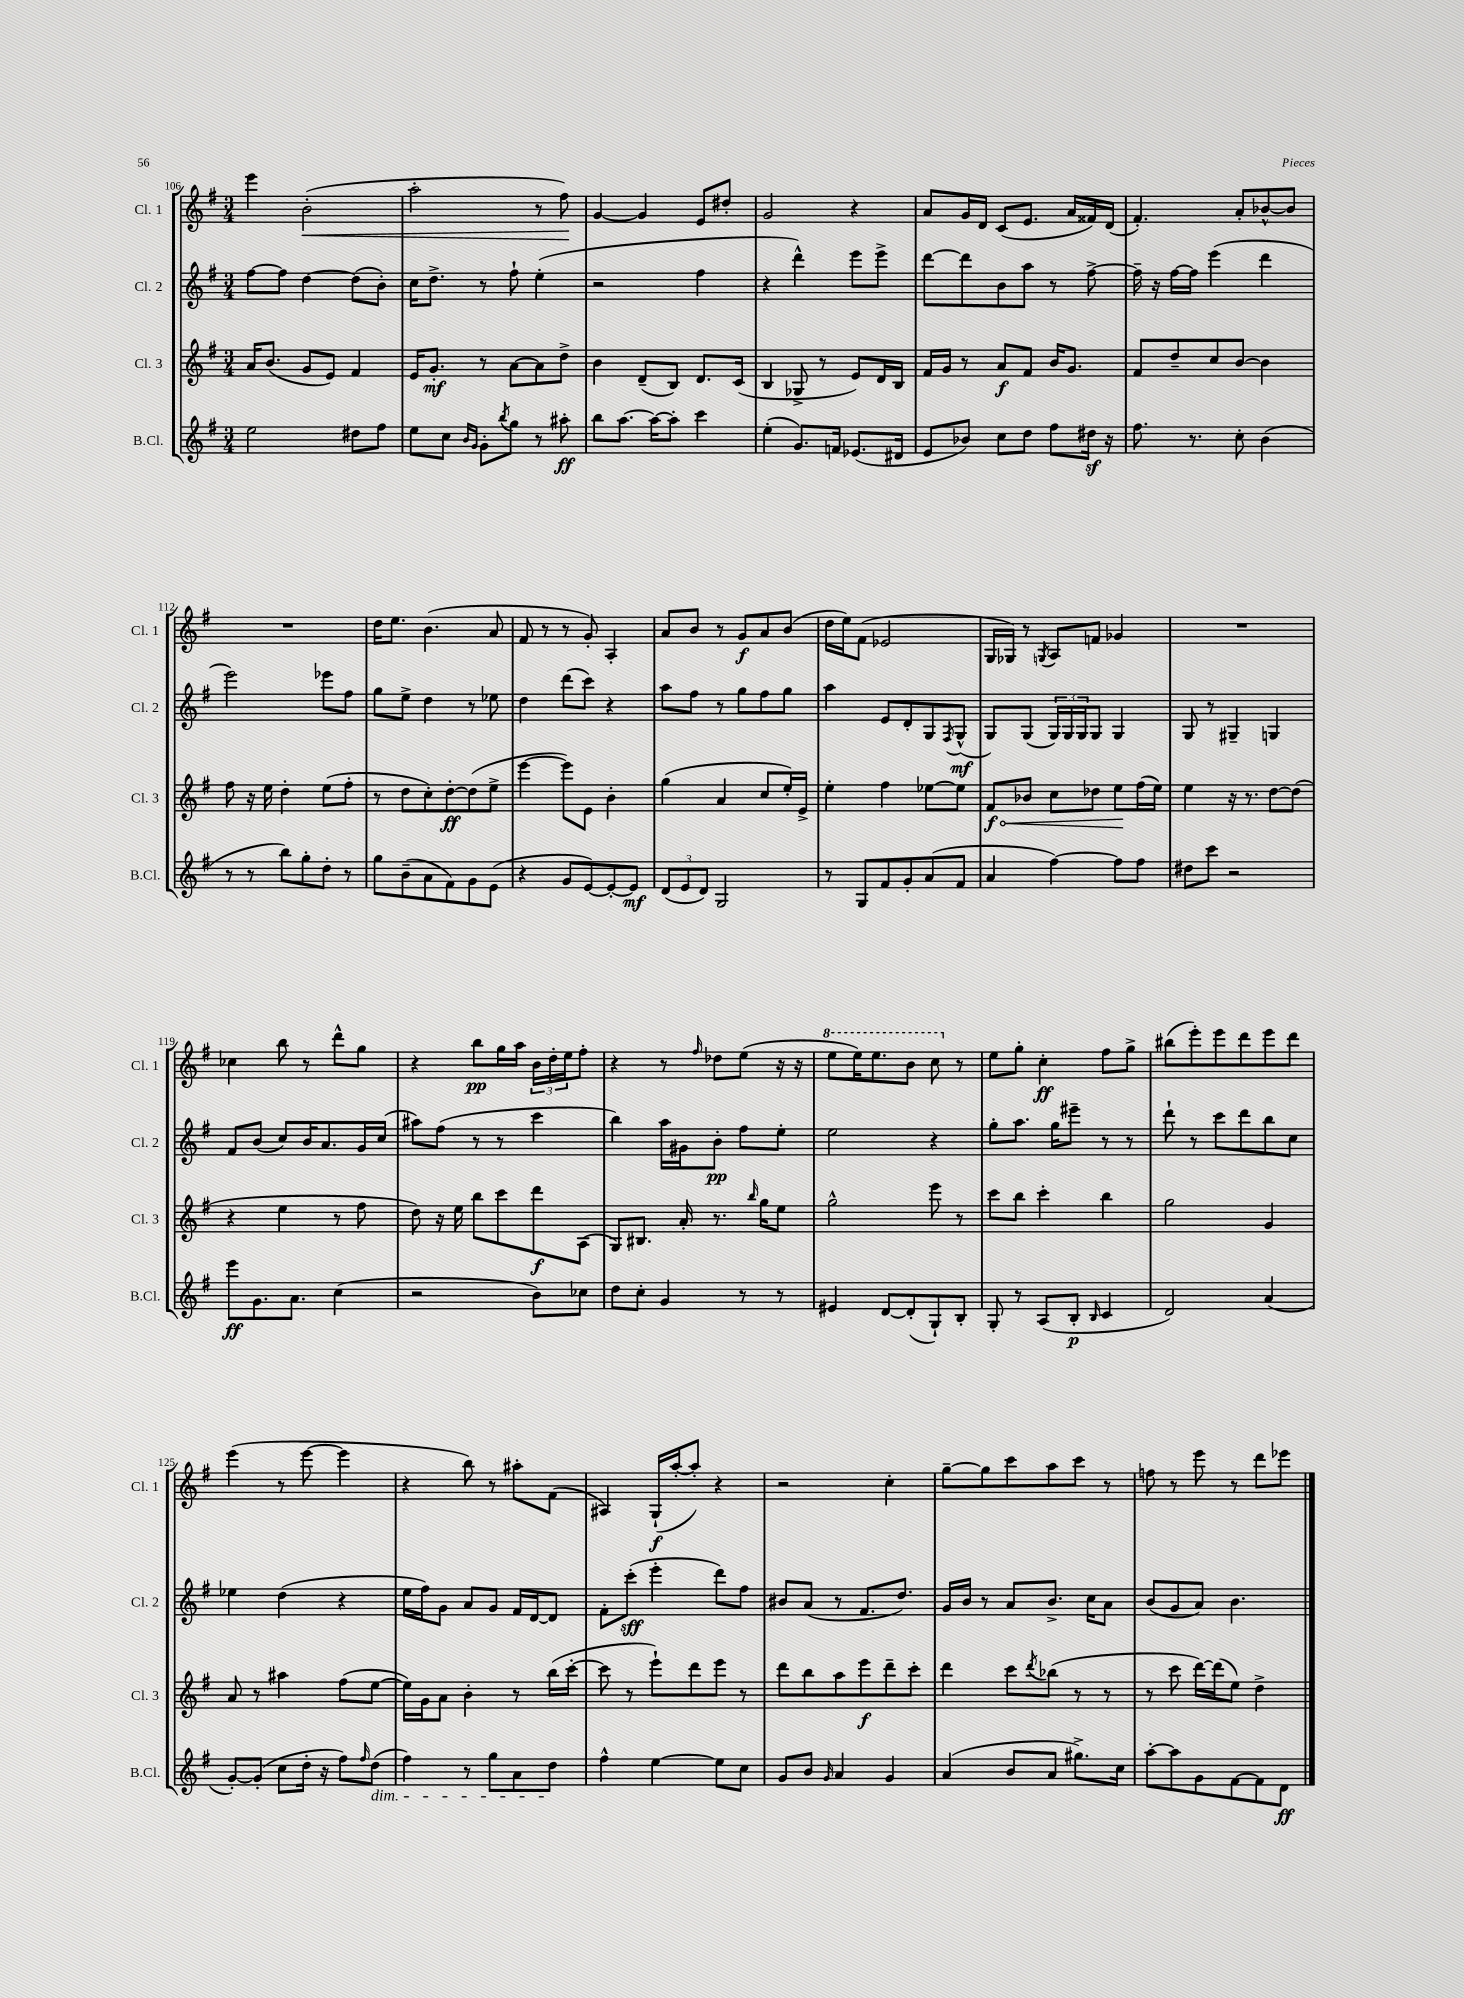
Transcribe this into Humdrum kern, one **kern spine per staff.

**kern	**dynam	**kern	**dynam	**kern	**dynam	**kern	**dynam
*part4	*part4	*part3	*part3	*part2	*part2	*part1	*part1
*staff4	*staff4	*staff3	*staff3	*staff2	*staff2	*staff1	*staff1
*I"B.Cl.	*	*I"Cl. 3	*	*I"Cl. 2	*	*I"Cl. 1	*
*I'B.Cl.	*	*I'Cl. 3	*	*I'Cl. 2	*	*I'Cl. 1	*
*clefG2	*	*clefG2	*	*clefG2	*	*clefG2	*
*k[f#]	*	*k[f#]	*	*k[f#]	*	*k[f#]	*
*M3/4	*	*M3/4	*	*M3/4	*	*M3/4	*
=106	=106	=106	=106	=106	=106	=106	=106
2ee\	.	16a/KL	.	[8ff#\L	.	4eee\	.
.	.	(8.b/J	.	.	.	.	.
.	.	.	.	8ff#\J]	.	.	.
!	!	!	!	!	!	!	!LO:HP:b
.	.	8g/L	.	[4dd\	.	(2b'\	<
.	.	8e/J)	.	.	.	.	.
8dd#X\L	.	4f#/	.	(8dd\L]	.	.	.
8ff#\J	.	.	.	8b'\J)	.	.	.
=107	=107	=107	=107	=107	=107	=107	=107
8ee\L	.	16e/KL	.	16cc\KL	.	2aa'\	.
.	.	8.g'/J	mf	8.dd^\J	.	.	.
8cc\J	.	.	.	.	.	.	.
16qqb/LL	.	.	.	.	.	.	.
16qqg/JJ	.	.	.	.	.	.	.
8g'\L	.	8r	.	8r	.	.	.
8qbb/	.	.	.	.	.	.	.
8gg\J	.	[8a\L	.	8ff#`\	.	.	.
8r	.	8a\]	.	(4ee'\	.	8r	.
8aa#X'\	ff	8dd^\J	.	.	.	8ff#\)	.
.	.	.	.	.	.	.	[
=108	=108	=108	=108	=108	=108	=108	=108
8bb\L	.	4b\	.	2r	.	[4g/	.
[8.aa\J	.	.	.	.	.	.	.
.	.	(8d~/L	.	.	.	4g/]	.
16aa\KL_	.	.	.	.	.	.	.
8aa'\J]	.	8B/J)	.	.	.	.	.
4ccc\	.	8.d/L	.	4ff#\	.	8e/L	.
.	.	.	.	.	.	8dd#X'/J	.
.	.	(16c/Jk	.	.	.	.	.
=109	=109	=109	=109	=109	=109	=109	=109
(4ee'\	.	4B/	.	4r	.	2g/	.
8.g/L)	.	8G-X^/	.	4ddd^^\)	.	.	.
.	.	8r	.	.	.	.	.
16fn/Jk	.	.	.	.	.	.	.
(8.e-X/L	.	8e/L)	.	8eee\L	.	4r	.
.	.	16d/L	.	8eee^\J	.	.	.
16d#X/Jk	.	16B/JJ	.	.	.	.	.
=110	=110	=110	=110	=110	=110	=110	=110
8e/L	.	16f#/LL	.	[8ddd\L	.	8a/L	.
.	.	16g/JJ	.	.	.	.	.
8b-X/J)	.	8r	.	8ddd\]	.	16g/L	.
.	.	.	.	.	.	16d/JJ	.
8cc\L	.	8a/L	f	8b\	.	(8c/L	.
8dd\J	.	8f#/J	.	8aa\J	.	8.e/J	.
8ff#\L	.	16b/KL	.	8r	.	.	.
.	.	8.g/J	.	.	.	16a/LL	.
16dd#Xz\Jk	.	.	.	[8ff#^\	.	16f##X/)	.
16r	.	.	.	.	.	(16d/JJ	.
=111	=111	=111	=111	=111	=111	=111	=111
8.ff#\	.	8f#/L	.	16ff#~\]	.	4.f#'/)	.
.	.	.	.	16r	.	.	.
.	.	8dd~/	.	[16ff#\LL	.	.	.
8.r	.	.	.	16ff#\JJ]	.	.	.
.	.	8cc/	.	(4eee\	.	.	.
8cc'\	.	[8b/J	.	.	.	8a'/L	.
(4b\	.	4b\]	.	4ddd\	.	[8b-X^^/	.
.	.	.	.	.	.	8b-/J]	.
!!LO:LB:g=z
=112	=112	=112	=112	=112	=112	=112	=112
8r	.	8ff#\	.	2eee\)	.	2.r	.
8r	.	16r	.	.	.	.	.
.	.	16ee\	.	.	.	.	.
8bb\L)	.	4dd'\	.	.	.	.	.
8gg'\	.	.	.	.	.	.	.
8dd'\J	.	(8ee\L	.	8eee-X\L	.	.	.
8r	.	8ff#'\J	.	8ff#\J	.	.	.
=113	=113	=113	=113	=113	=113	=113	=113
8gg\L	.	8r	.	8gg\L	.	16dd\KL	.
.	.	.	.	.	.	8.ee\J	.
(8b~\	.	8dd\L	.	8ee^\J	.	.	.
8a\	.	8cc'\)	.	4dd\	.	(4.b\	.
8f#\)	.	[8dd'\	ff	.	.	.	.
8g\	.	(8dd\]	.	8r	.	.	.
(8e\J	.	8ee^\J	.	8ee-X\	.	8a/	.
=114	=114	=114	=114	=114	=114	=114	=114
4r	.	[4eee\	.	4dd\	.	8f#/	.
.	.	.	.	.	.	8r	.
8g/L	.	8eee\L])	.	(8ddd\L	.	8r	.
[8e/)	.	8e\J	.	8ccc\J)	.	8g'/)	.
8e'/_	.	4b'\	.	4r	.	4A'/	.
8e/J]	mf	.	.	.	.	.	.
=115	=115	=115	=115	=115	=115	=115	=115
(12d/L	.	(4gg\	.	8aa\L	.	8a/L	.
12e/	.	.	.	.	.	.	.
.	.	.	.	8ff#\J	.	8b/J	.
12d/J)	.	.	.	.	.	.	.
2G/	.	4a/	.	8r	.	8r	.
.	.	.	.	8gg\L	.	8g/L	f
.	.	8cc/L	.	8ff#\	.	8a/	.
.	.	16ee'/L)	.	8gg\J	.	(8b/J	.
.	.	16e^/JJ	.	.	.	.	.
=116	=116	=116	=116	=116	=116	=116	=116
8r	.	4ee'\	.	4aa\	.	16dd\LL	.
.	.	.	.	.	.	16ee\J)	.
8G/L	.	.	.	.	.	(8f#\J	.
8f#/	.	4ff#\	.	8e/L	.	2e-X/	.
8g'/	.	.	.	8d'/	.	.	.
(8a/	.	[8ee-X\L	.	8G/	.	.	.
.	.	.	.	8qF#/	.	.	.
8f#/J	.	8ee-\J]	.	(8G^^/J	mf	.	.
=117	=117	=117	=117	=117	=117	=117	=117
!	!	!	!LO:HP:b	!	!	!	!
4a/	.	8f#/L	< f	8G/L)	.	16G/LL	.
.	.	.	.	.	.	16G-X/JJ)	.
.	.	8b-X/J	.	(8G/J	.	8r	.
.	.	.	.	.	.	8qGn/	.
[4ff#\)	.	8cc\L	.	24G/LL)	.	8A/L	.
.	.	.	.	24G/	.	.	.
.	.	.	.	24G/J	.	.	.
.	.	8dd-X\J	.	8G/J	.	8fn/J	.
8ff#\L]	.	8ee\L	.	4G/	.	4g-X/	.
8ff#\J	.	(16ff#\L	[	.	.	.	.
.	.	16ee\JJ)	.	.	.	.	.
=118	=118	=118	=118	=118	=118	=118	=118
8dd#X\L	.	4ee\	.	8G/	.	2.r	.
8ccc\J	.	.	.	8r	.	.	.
2r	.	16r	.	4G#X~/	.	.	.
.	.	8.r	.	.	.	.	.
.	.	[8dd\L	.	4Gn/	.	.	.
.	.	(8dd\J]	.	.	.	.	.
!!LO:LB:g=z
=119	=119	=119	=119	=119	=119	=119	=119
8eee\L	ff	4r	.	8f#/L	.	4cc-X\	.
8.g\	.	.	.	(8b/J	.	.	.
.	.	4ee\	.	8cc/L)	.	8bb\	.
8.a\J	.	.	.	.	.	.	.
.	.	.	.	16b/K	.	8r	.
.	.	.	.	8.a/	.	.	.
(4cc\	.	8r	.	.	.	8ddd^^\L	.
.	.	8ff#\	.	16g/L	.	8gg\J	.
.	.	.	.	(16cc/JJ	.	.	.
=120	=120	=120	=120	=120	=120	=120	=120
2r	.	8dd\)	.	8aa#X\L)	.	4r	.
.	.	16r	.	(8ff#\J	.	.	.
.	.	16ee\	.	.	.	.	.
.	.	8bb\L	.	8r	.	8bb\L	pp
.	.	8ccc\	.	8r	.	16gg\L	.
.	.	.	.	.	.	16aa\JJ	.
8b\L)	.	8ddd\	f	4ccc\	.	24b\LL	.
.	.	.	.	.	.	24dd'\	.
.	.	.	.	.	.	24ee\J	.
8cc-X\J	.	(8A\J	.	.	.	8ff#'\J	.
=121	=121	=121	=121	=121	=121	=121	=121
8dd\L	.	8G/L)	.	4bb\)	.	4r	.
8cc'\J	.	8.B#X/J	.	.	.	.	.
4g/	.	.	.	16aa\LL	.	8r	.
.	.	16a'/	.	16g#X\J	.	.	.
.	.	.	.	.	.	16qqff#/	.
.	.	8.r	.	8b'\J	pp	8dd-X\L	.
8r	.	.	.	8ff#\L	.	(8ee\J	.
.	.	16qqbb/	.	.	.	.	.
.	.	16gg\KL	.	.	.	.	.
8r	.	8ee\J	.	8ee'\J	.	16r	.
.	.	.	.	.	.	16r	.
=122	=122	=122	=122	=122	=122	=122	=122
*	*	*	*	*	*	*8va	*
4e#X/	.	2gg^^\	.	2ee\	.	8eee\L	.
.	.	.	.	.	.	16eee\K)	.
.	.	.	.	.	.	8.eee\	.
[8d/L	.	.	.	.	.	.	.
(8d'/]	.	.	.	.	.	8bb\J	.
8G`/)	.	8eee\	.	4r	.	8ccc\	.
*	*	*	*	*	*	*X8va	*
8B'/J	.	8r	.	.	.	8r	.
=123	=123	=123	=123	=123	=123	=123	=123
8G'/	.	8ccc\L	.	8gg'\L	.	8ee\L	.
8r	.	8bb\J	.	8.aa\J	.	8gg'\J	.
(8A/L	.	4ccc'\	.	.	.	4cc'\	ff
.	.	.	.	16gg\KL	.	.	.
8B'/J	p	.	.	8eee#X~\J	.	.	.
16qqB/	.	.	.	.	.	.	.
4c/	.	4bb\	.	8r	.	8ff#\L	.
.	.	.	.	8r	.	8gg^\J	.
=124	=124	=124	=124	=124	=124	=124	=124
2d/)	.	2gg\	.	8ddd`\	.	(8bb#X\L	.
.	.	.	.	8r	.	8eee'\)	.
.	.	.	.	8ccc\L	.	8eee\	.
.	.	.	.	8ddd\	.	8ddd\	.
(4a/	.	4g/	.	8bb\	.	8eee\	.
.	.	.	.	8cc\J	.	8ddd\J	.
!!LO:LB:g=z
=125	=125	=125	=125	=125	=125	=125	=125
[8g'/L)	.	8a/	.	4ee-X\	.	(4eee\	.
(8g'/J]	.	8r	.	.	.	.	.
8cc\L	.	4aa#X\	.	(4dd\	.	8r	.
16dd'\Jk	.	.	.	.	.	[8eee\	.
16r	.	.	.	.	.	.	.
8ff#\L)	.	(8ff#\L	.	4r	.	4eee\]	.
16qqff#/	.	.	.	.	.	.	.
!LO:TX:b:i:t=dim.	!	!	!	!	!	!	!
(8dd\J	.	[8ee\J	.	.	.	.	.
=126	=126	=126	=126	=126	=126	=126	=126
4ff#\)	.	16ee\LL])	.	16ee\LL	.	4r	.
.	.	16g\J	.	16ff#\J)	.	.	.
.	.	8a\J	.	8g\J	.	.	.
8r	.	4b'\	.	8a/L	.	8bb\)	.
8gg\L	.	.	.	8g/J	.	8r	.
8a\	.	8r	.	16f#/LL	.	8aa#X'\L	.
.	.	.	.	[16d/J	.	.	.
8dd\J	.	(16bb\LL	.	8d/J]	.	(8f#\J	.
.	.	[16ccc'\JJ	.	.	.	.	.
=127	=127	=127	=127	=127	=127	=127	=127
4ff#^^\	.	8ccc\]	.	8f#'\L	.	4A#X/)	.
.	.	8r	.	(8ccc'\J	sff	.	.
[4ee\	.	8eee`\L)	.	4eee'\	.	(16G`/LL	f
.	.	.	.	.	.	[16aa'/J	.
.	.	8ddd\	.	.	.	8aa'/J])	.
8ee\L]	.	8eee\J	.	8ddd\L)	.	4r	.
8cc\J	.	8r	.	8ff#\J	.	.	.
=128	=128	=128	=128	=128	=128	=128	=128
8g/L	.	8ddd\L	.	8b#X/L	.	2r	.
8b/J	.	8bb\	.	(8a/J	.	.	.
16qqg/	.	.	.	.	.	.	.
4a/	.	8aa\	.	8r	.	.	.
.	.	8eee\	f	8.f#/L	.	.	.
4g/	.	8ddd~\	.	.	.	4cc'\	.
.	.	.	.	8.dd/J)	.	.	.
.	.	8ccc'\J	.	.	.	.	.
=129	=129	=129	=129	=129	=129	=129	=129
(4a/	.	4ddd\	.	16g/LL	.	[8gg~\L	.
.	.	.	.	16b/JJ	.	.	.
.	.	.	.	8r	.	8gg\]	.
8b/L	.	8ccc\L	.	8a/L	.	8ccc\	.
.	.	8qddd/	.	.	.	.	.
8a/J	.	(8bb-X\J	.	8.b^/J	.	8aa\	.
8.gg#X^\L)	.	8r	.	.	.	8ccc\J	.
.	.	.	.	16cc\KL	.	.	.
.	.	8r	.	8a\J	.	8r	.
16cc\Jk	.	.	.	.	.	.	.
=130	=130	=130	=130	=130	=130	=130	=130
[8aa'\L	.	8r	.	(8b/L	.	8ffn\	.
8aa\]	.	8ccc\	.	8g/	.	8r	.
8g\	.	[16ddd\LL)	.	8a/J)	.	8eee\	.
.	.	(16ddd\J]	.	.	.	.	.
[8f#\	.	8ee\J)	.	4.b\	.	8r	.
8f#\]	.	4dd^\	.	.	.	8ddd\L	.
8d\J	ff	.	.	.	.	8eee-X\J	.
==	==	==	==	==	==	==	==
*-	*-	*-	*-	*-	*-	*-	*-
